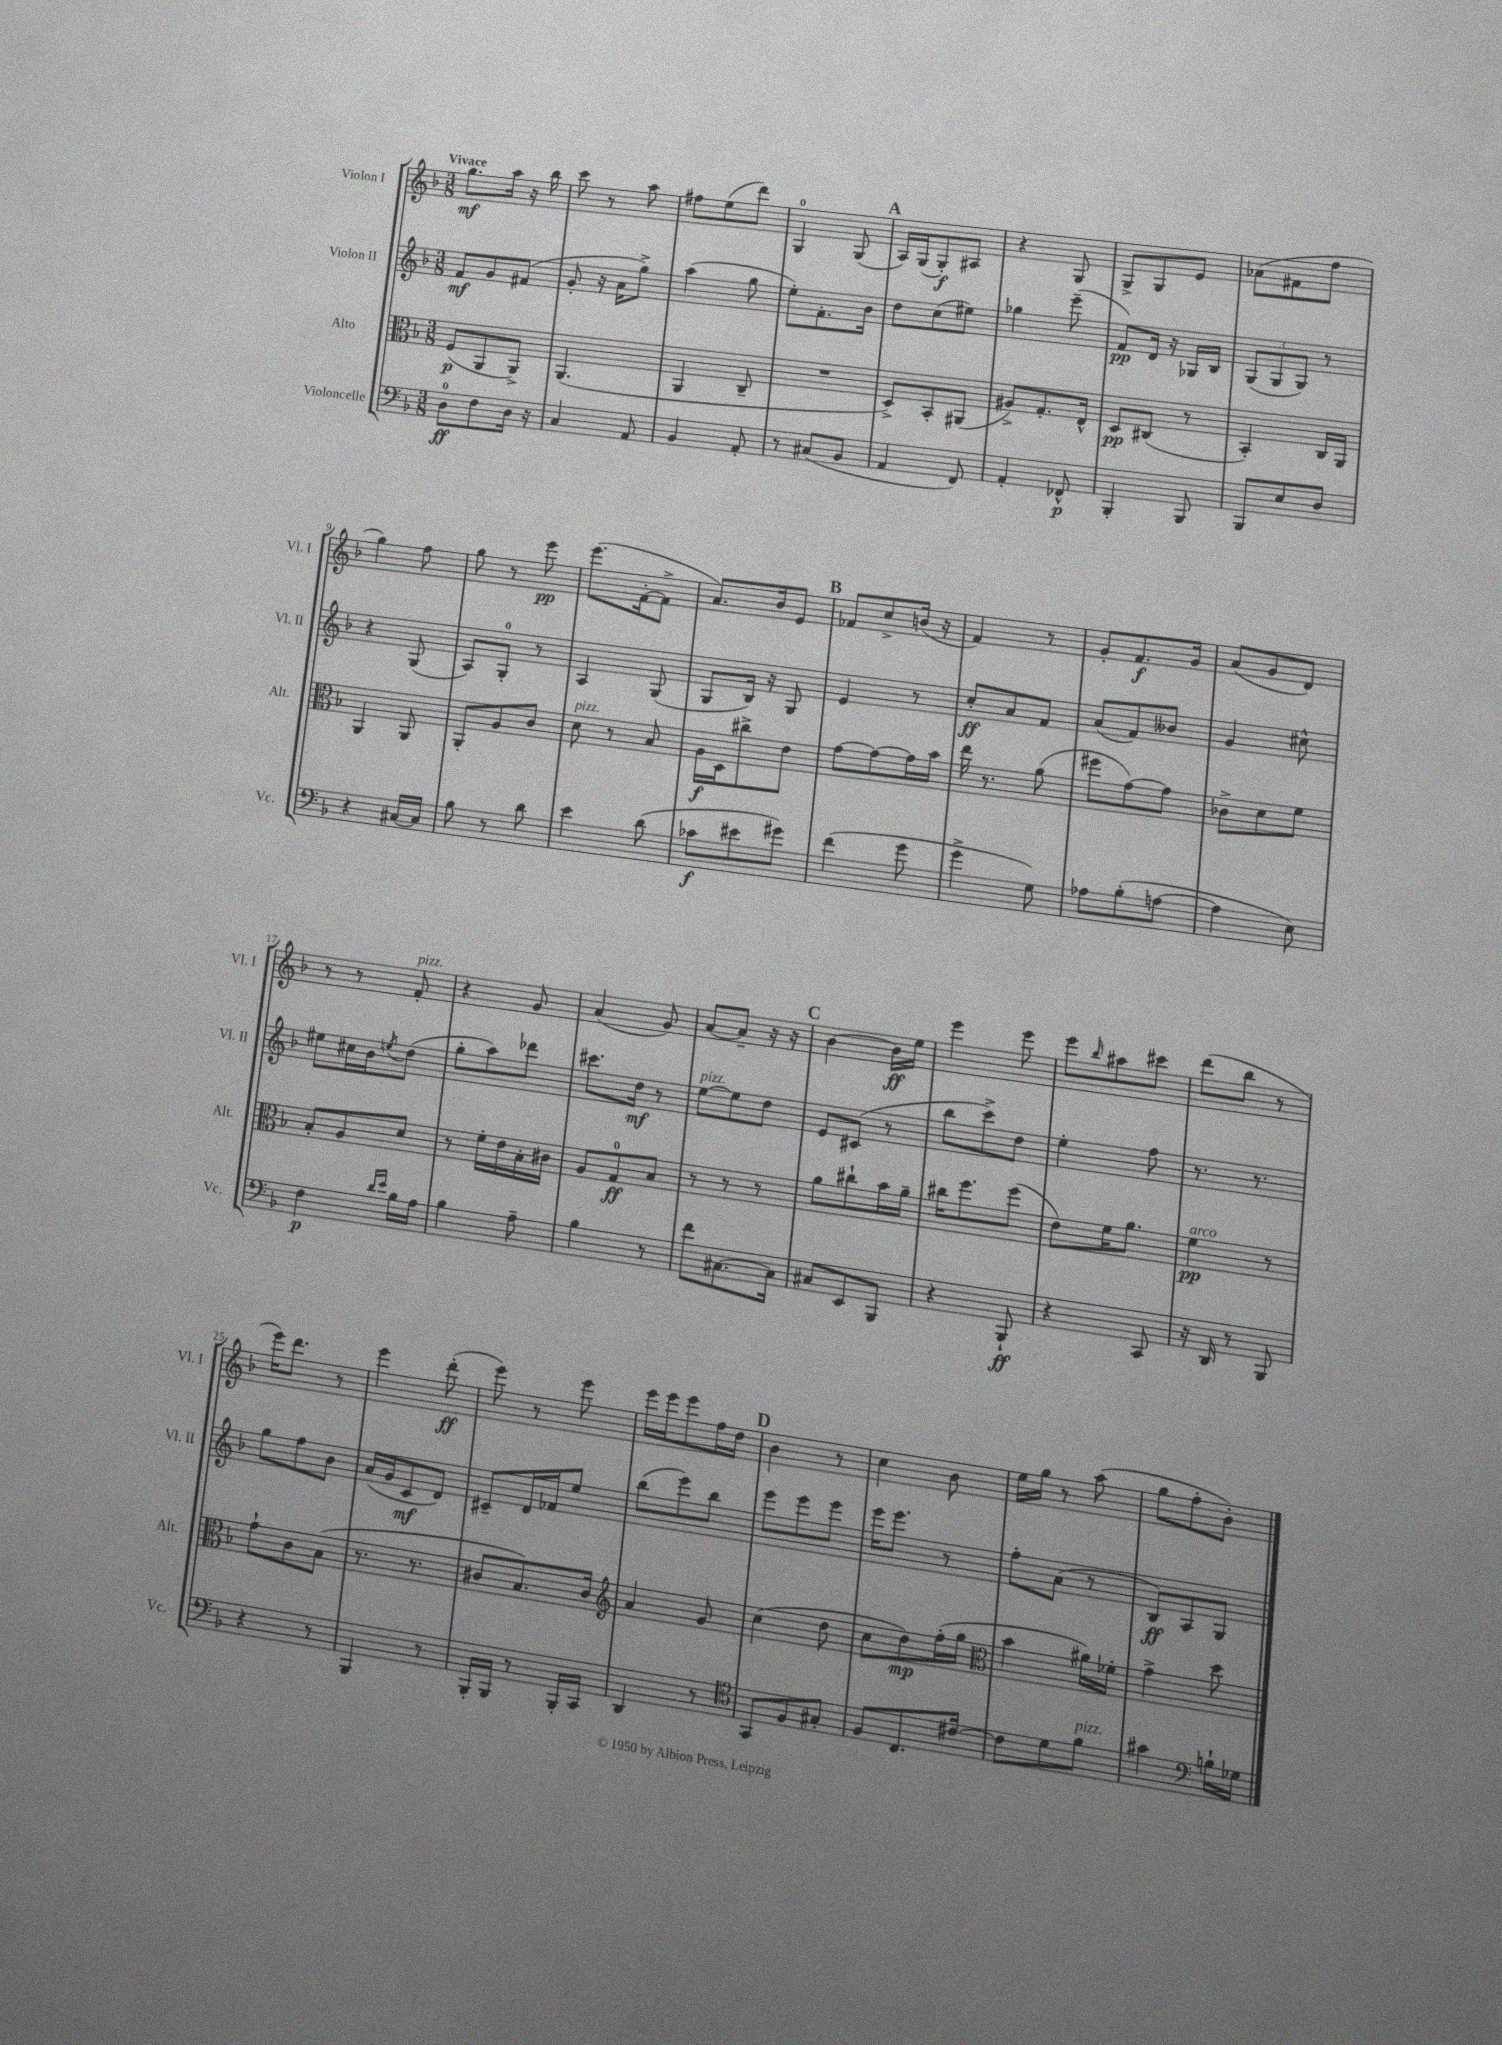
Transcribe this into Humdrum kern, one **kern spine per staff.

**kern	**kern	**kern	**kern
*staff4	*staff3	*staff2	*staff1
*clefF4	*clefC3	*clefG2	*clefG2
*k[b-]	*k[b-]	*k[b-]	*k[b-]
*M3/8	*M3/8	*M3/8	*M3/8
8D\L	(8F/L	8f/L	8.gg\L
8F\	8AA/	8g/	.
.	.	.	16aa\Jk
16D\Jk	8AA^/J)	(8f#/J	16r
16r	.	.	16bb-\
=	=	=	=
4C/	(4.AA/	8g'/	8ccc\
.	.	16r	8r
.	.	16a\LK	.
8AA/	.	8gg^\J)	8aa\
=	=	=	=
4BB-/	4AA/	(4aa\	8ff#\L
.	.	.	(8ee\
8AA'/	8C~/	8gg\	8ddd\J)
=	=	=	=
8r	4.r	8ee'\L)	4G/
(8C#/L	.	8.f'\	.
8BB-/J	.	.	(8G/
.	.	16b-\Jk	.
=	=	=	=
4AA/	8D^/L)	8dd\L	16A/LL)
.	.	.	(16G/J
.	8BB-'/	(8cc\	8G'/)
8FF/)	(8AA#/J	8ee#\J)	8A#/J
=	=	=	=
4AA'/	8A#^/L)	4gg-\	4r
.	8.G'/	.	.
8FF-^^/	.	(8eee~\	8G/
.	16E^^/Jk	.	.
=	=	=	=
4BBB-'/	8D/L	8f/L)	8G^/L
.	(8C#/J	16d/Jk	8G/
.	.	16r	.
8BBB-/	8r	16G-/LL	8e/J
.	.	16B-/JJ	.
=	=	=	=
8BBB-/L	4BB-'/)	(12G/L	(8a-\L
.	.	12G/	.
8E/	.	.	8f#\
.	.	12G/J)	.
8D/J	16C/LL	8r	8ff\J
.	16AA/JJ	.	.
=	=	=	=
4r	4AA/	4r	4gg\)
[16C#/LL	8AA/	(8G/	8ff\
16C#/]JJ	.	.	.
=	=	=	=
8B-\	8AA'/L	8A/L)	8gg\
8r	8A/	8G'/J	8r
8d\	8c/J	8r	8eee\
=	=	=	=
4e\	8d\	4A/	(8.eee\L
.	8r	.	.
.	.	.	[16f'\k
(8d\	8B-/	(8G/	8f^\]J
=	=	=	=
8c-\L	16A\LL	8G/L	8.a/L)
.	16D\J	.	.
8e#\	8cc#^\	16B-/Jk)	.
.	.	16r	16b-/k
8g#\J)	8e\J	8G/	8e/J
=	=	=	=
(4f\	[8g\L	4e/	8f-/L
.	8g\_	.	8cc^/
8g\	16g\]L	8r	(16b/Jk
.	16b-\JJ	.	16r
=	=	=	=
4g^\	16ee\	8cc'/L	4f/)
.	8.r	.	.
.	.	8a/	.
8G\)	(8a\	8f/J	8r
=	=	=	=
8A-\L	8ff#\L	(8a/L	8g'/L
(8B-'\	[8g\)	8f/)	8.f/
[8A\J	8g\]J	8b--/J	.
.	.	.	16g/Jk
=	=	=	=
4A\]	8c-^\L	4g/	(8a/L
.	8d\	.	8g/
8E\)	8f\J	8cc#^^\	8d/J)
=	=	=	=
4F\	8B-'/L	8ee#\L	8r
.	8A/	16cc#\L	8r
.	.	16b-\J	.
16qqd/LL	.	.	.
16qqe/JJ	.	8qee/	.
16B-\LL	8d/J	(8dd\J	8f'/
16A\JJ	.	.	.
=	=	=	=
4B-\	8r	8gg'\L	4r
.	16f'\LL	8aa\)	.
.	16e\	.	.
8A~\	16B-'\	8ddd-\J	8g/
.	16c#\JJ	.	.
=	=	=	=
4B-\	8A/L	8.ccc#\L	(4a/
.	8G/	.	.
.	.	16dd\Jk	.
8r	8B-/J	8r	8g/)
=	=	=	=
8f\L	8r	[8ee\L	[8a/L
[8.C#\	8r	8ee\]	8a~/]J
.	8r	8dd\J	16r
16C#\]Jk	.	.	16r
=	=	=	=
8C#/L	8a\L	8e/L	[4b-\
8EE/	8cc#`\	(8c#/J	.
8BBB-/J	16b-\L	8r	16b-\]LL
.	16a~\JJ	.	16ee\JJ
=	=	=	=
4r	16cc#\LK	8bb-\L	4eee\
.	8.ff\	.	.
.	.	8ccc^\)	.
8BBB-`/	(8ff\J	8dd\J	8eee\
=	=	=	=
4r	8e\L)	4ee'\	8eee\L
.	.	.	16qqbb-/
.	16f\K	.	8aa#\
.	8.a\J	.	.
8CC/	.	8ff\	8ccc#\J
=	=	=	=
16r	4f\	8.r	(8ddd\L
16DD/	.	.	.
8r	.	.	8bb-\J
.	.	8.r	.
8BBB-/	8r	.	8r
=	=	=	=
4r	8g`\L	8gg\L	16eee\LK)
.	.	.	8.ddd\J
.	8c\	8ff\	.
8r	(8B-\J	8b-\J	8r
=	=	=	=
4BBB-/	8.r	(16a/LL	4eee\
.	.	16g/J	.
.	.	8c/	.
.	8.r	.	.
8r	.	8d/J)	(8ddd'\
=	=	=	=
16BBB-'/LL	8c#/L	8c#~/L	8eee\)
16BBB-/JJ	.	.	.
8r	8.B-/)	16d/L	8r
.	.	16f-/J	.
16BBB-'/LL	.	8ee/J	8eee\
16CC/JJ	16c#/Jk	.	.
=	=	=	=
*	*clefG2	*	*
4DD/	4a/	(8bb-\L	16eee\LL
.	.	.	16eee\J
.	.	8eee\)	8eee\
8r	8g/	8bb-\J	16ff\L
.	.	.	16dd\JJ
=	=	=	=
*clefC4	*	*	*
8GG/L	(4cc\	8eee\L	4b-\
8F/	.	8eee\	.
8G#'/J	8dd\	8eee\J	8r
=	=	=	=
8F/L	8cc\L	16eee\LK	4cc\
.	.	8.eee\J	.
8.C/	8dd\)	.	.
.	(16ff'\L	8r	8b-\
[16c#/Jk	16gg\JJ	.	.
=	=	=	=
*	*clefC3	*	*
8c#\]L	4b-\	8ff'\L	16ee\LL
.	.	.	16gg\JJ
8d\	.	(8a\J	8r
8f\J	16a#\LL)	8r	(8aa\
.	16f-'\JJ	.	.
=	=	=	=
4g#\	4g^\	8B-/L)	8gg\L
.	.	8A/	8ff'\
*clefF4	*	*	*
16B`\LL	8dd\	8G/J	8b-'\J)
16G-\JJ	.	.	.
==	==	==	==
*-	*-	*-	*-
